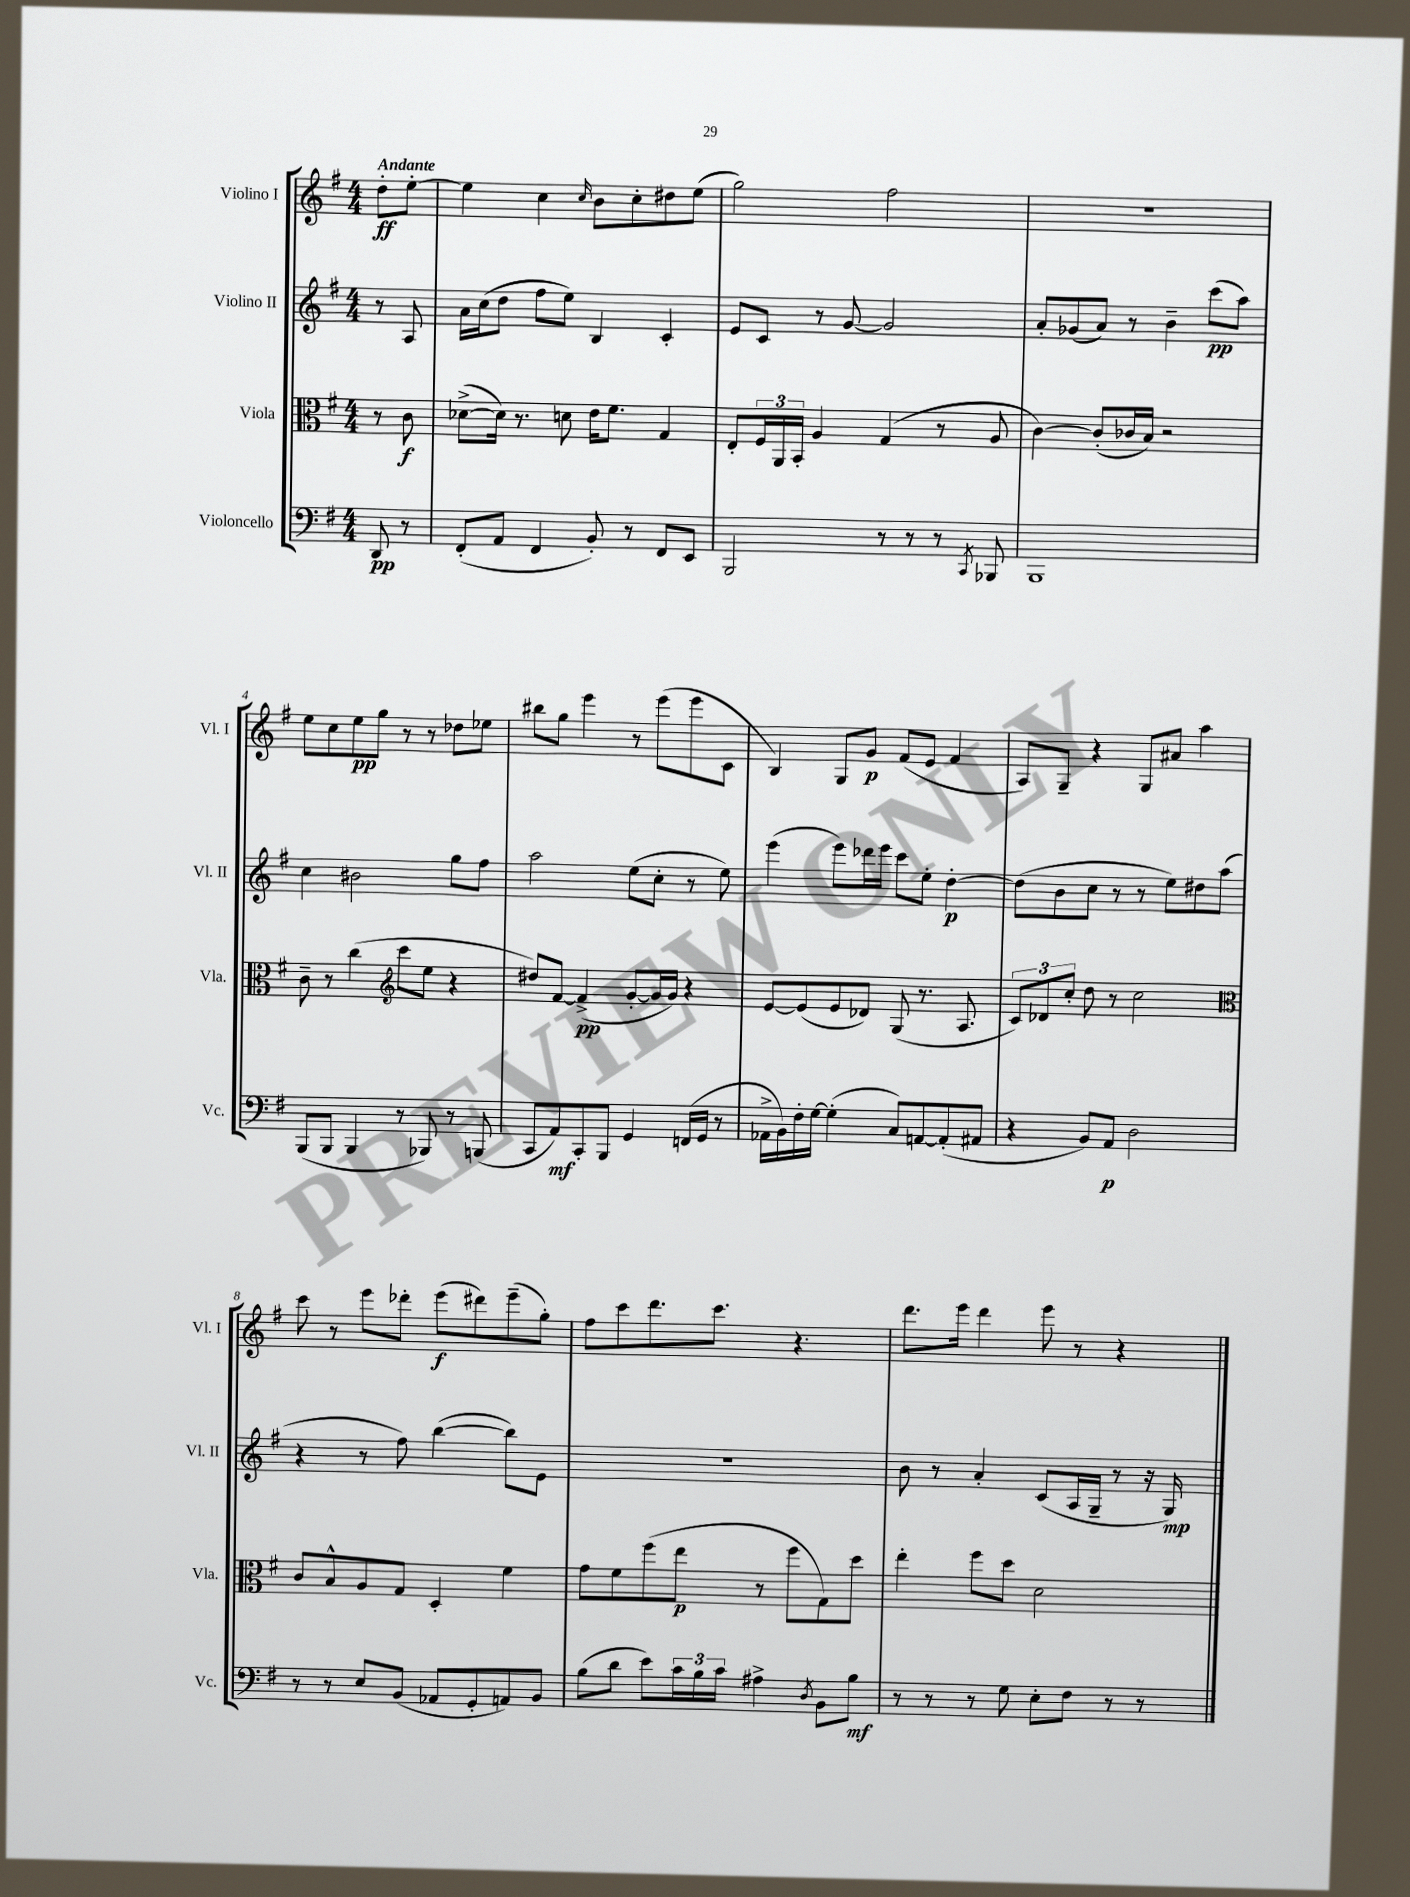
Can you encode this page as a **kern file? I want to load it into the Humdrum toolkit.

**kern	**dynam	**kern	**dynam	**kern	**dynam	**kern	**dynam
*part4	*part4	*part3	*part3	*part2	*part2	*part1	*part1
*staff4	*staff4	*staff3	*staff3	*staff2	*staff2	*staff1	*staff1
*I"Violoncello	*	*I"Viola	*	*I"Violino II	*	*I"Violino I	*
*I'Vc.	*	*I'Vla.	*	*I'Vl. II	*	*I'Vl. I	*
*clefF4	*	*clefC3	*	*clefG2	*	*clefG2	*
*k[f#]	*	*k[f#]	*	*k[f#]	*	*k[f#]	*
*M4/4	*	*M4/4	*	*M4/4	*	*M4/4	*
=	=	=	=	=	=	=	=
!	!	!	!	!	!	!LO:TX:a:B:t=Andante	!
8DD/	pp	8r	.	8r	.	8dd'\L	ff
8r	.	8c\	f	8A/	.	[8ee'\J	.
=1	=1	=1	=1	=1	=1	=1	=1
(8FF#'/L	.	([8d-X^\L	.	16a\LL	.	4ee\]	.
.	.	.	.	(16cc\J	.	.	.
8AA/J	.	16d-\Jk])	.	8dd\J	.	.	.
.	.	8.r	.	.	.	.	.
4FF#/	.	.	.	8ff#\L	.	4cc\	.
.	.	8dn\	.	8ee\J)	.	.	.
.	.	.	.	.	.	16qqcc/	.
8BB'/)	.	16e\KL	.	4B/	.	8b\L	.
.	.	8.f#\J	.	.	.	.	.
8r	.	.	.	.	.	8cc'\	.
8FF#/L	.	4G/	.	4c'/	.	8dd#X\	.
8EE/J	.	.	.	.	.	(8ee\J	.
=2	=2	=2	=2	=2	=2	=2	=2
2BBB/	.	8E'/L	.	8e/L	.	2gg\)	.
.	.	24F#/L	.	8c/J	.	.	.
.	.	24AA/	.	.	.	.	.
.	.	24BB'/JJ	.	.	.	.	.
.	.	4A/	.	8r	.	.	.
.	.	.	.	[8g/	.	.	.
8r	.	(4G/	.	2g/]	.	2ff#\	.
8r	.	.	.	.	.	.	.
8r	.	8r	.	.	.	.	.
8qCC/	.	.	.	.	.	.	.
8BBB-X/	.	8A/	.	.	.	.	.
=3	=3	=3	=3	=3	=3	=3	=3
1BBB	.	[4c\)	.	8a'/L	.	1r	.
.	.	.	.	(8g-X/	.	.	.
.	.	(8c'/L]	.	8a/J)	.	.	.
.	.	16c-X/L	.	8r	.	.	.
.	.	16B/JJ)	.	.	.	.	.
.	.	2r	.	4b~\	.	.	.
.	.	.	.	(8ccc\L	pp	.	.
.	.	.	.	8aa\J)	.	.	.
!!LO:LB:g=z
=4	=4	=4	=4	=4	=4	=4	=4
(8BBB/L	.	8c~\	.	4cc\	.	8ee\L	.
8BBB/J	.	8r	.	.	.	8cc\	.
4BBB/	.	(4cc\	.	2b#X\	.	8ee\	pp
.	.	.	.	.	.	8gg\J	.
*	*	*clefG2	*	*	*	*	*
8r	.	8ccc\L	.	.	.	8r	.
8BBB-X/)	.	8ee\J	.	.	.	8r	.
8r	.	4r	.	8gg\L	.	8dd-X\L	.
(8BBBn/	.	.	.	8ff#\J	.	8ee-X\J	.
=5	=5	=5	=5	=5	=5	=5	=5
8CC/L	.	8dd#X/L)	.	2aa\	.	8bb#X\L	.
8AA/)	mf	[8f#/J	.	.	.	8gg\J	.
8CC'/	.	(4f#^/]	pp	.	.	4eee\	.
8BBB/J	.	.	.	.	.	.	.
4GG/	.	[8g'/L	.	(8ee\L	.	8r	.
.	.	16g/L]	.	8cc'\J	.	(8eee\L	.
.	.	16g/JJ)	.	.	.	.	.
(16FFn/LL	.	4r	.	8r	.	8eee\	.
16GG/JJ	.	.	.	.	.	.	.
8r	.	.	.	8ee\)	.	8c\J	.
=6	=6	=6	=6	=6	=6	=6	=6
16AA-X^\LL	.	[8e/L	.	(4eee\	.	4B/)	.
16BB\)	.	.	.	.	.	.	.
16F#'\	.	(8e/]	.	.	.	.	.
[16G\JJ	.	.	.	.	.	.	.
(4G'\]	.	8e/	.	8eee\L)	.	8G/L	.
.	.	8d-X/J)	.	16ddd-X\L	.	8g/J	p
.	.	.	.	16eee\JJ	.	.	.
8C/L)	.	(8G/	.	8ccc\L	.	(8f#/L	.
[8AAn/	.	8.r	.	8ee'\J	.	8e/J	.
(8AA'/]	.	.	.	[4dd'\	p	4f#/	.
.	.	8.A/	.	.	.	.	.
8AA#X/J	.	.	.	.	.	.	.
=7	=7	=7	=7	=7	=7	=7	=7
4r	.	12c/L)	.	(8dd\L]	.	8A/L)	.
.	.	12d-X/	.	.	.	.	.
.	.	.	.	8b\	.	8G~/J	.
.	.	12cc'/J	.	.	.	.	.
8BB/L)	.	8dd\	.	8cc\J	.	4r	.
8AA/J	p	8r	.	8r	.	.	.
2D\	.	2cc\	.	8r	.	8G/L	.
.	.	.	.	8ee\L)	.	8a#X/J	.
.	.	.	.	8dd#X\	.	4aa\	.
.	.	.	.	(8aa\J	.	.	.
!!LO:LB:g=z
=8	=8	=8	=8	=8	=8	=8	=8
*	*	*clefC3	*	*	*	*	*
8r	.	8c/L	.	4r	.	8ccc\	.
8r	.	8B^^/	.	.	.	8r	.
8E/L	.	8A/	.	8r	.	8eee\L	.
(8BB/J	.	8G/J	.	8ff#\)	.	8ddd-X'\J	.
8AA-X/L	.	4D'/	.	([4bb\	.	(8eee\L	f
8GG'/	.	.	.	.	.	8ddd#X\)	.
8AAn/)	.	4f#\	.	8bb\L])	.	(8eee~\	.
8BB/J	.	.	.	8e\J	.	8gg'\J)	.
=9	=9	=9	=9	=9	=9	=9	=9
(8B\L	.	8g\L	.	1r	.	8ff#\L	.
8d\J	.	8f#\	.	.	.	8ccc\	.
8e\L)	.	(8ff#\	.	.	.	8.ddd\	.
24c\L	.	8ee\J	p	.	.	.	.
24B\	.	.	.	.	.	.	.
.	.	.	.	.	.	8.ccc\J	.
24c\JJ	.	.	.	.	.	.	.
4A#X^\	.	8r	.	.	.	.	.
.	.	8ff#\L	.	.	.	4.r	.
8qD/	.	.	.	.	.	.	.
8BB\L	.	8G\)	.	.	.	.	.
8B\J	mf	8dd\J	.	.	.	.	.
=10	=10	=10	=10	=10	=10	=10	=10
8r	.	4ee'\	.	8b\	.	8.ddd\L	.
8r	.	.	.	8r	.	.	.
.	.	.	.	.	.	16eee\Jk	.
8r	.	8ff#\L	.	4a'/	.	4ddd\	.
8G\	.	8dd\J	.	.	.	.	.
8E'\L	.	2d\	.	(8c/L	.	8eee\	.
8F#\J	.	.	.	16A/L	.	8r	.
.	.	.	.	16G~/JJ	.	.	.
8r	.	.	.	8r	.	4r	.
8r	.	.	.	16r	.	.	.
.	.	.	.	16G/)	mp	.	.
==	==	==	==	==	==	==	==
*-	*-	*-	*-	*-	*-	*-	*-
